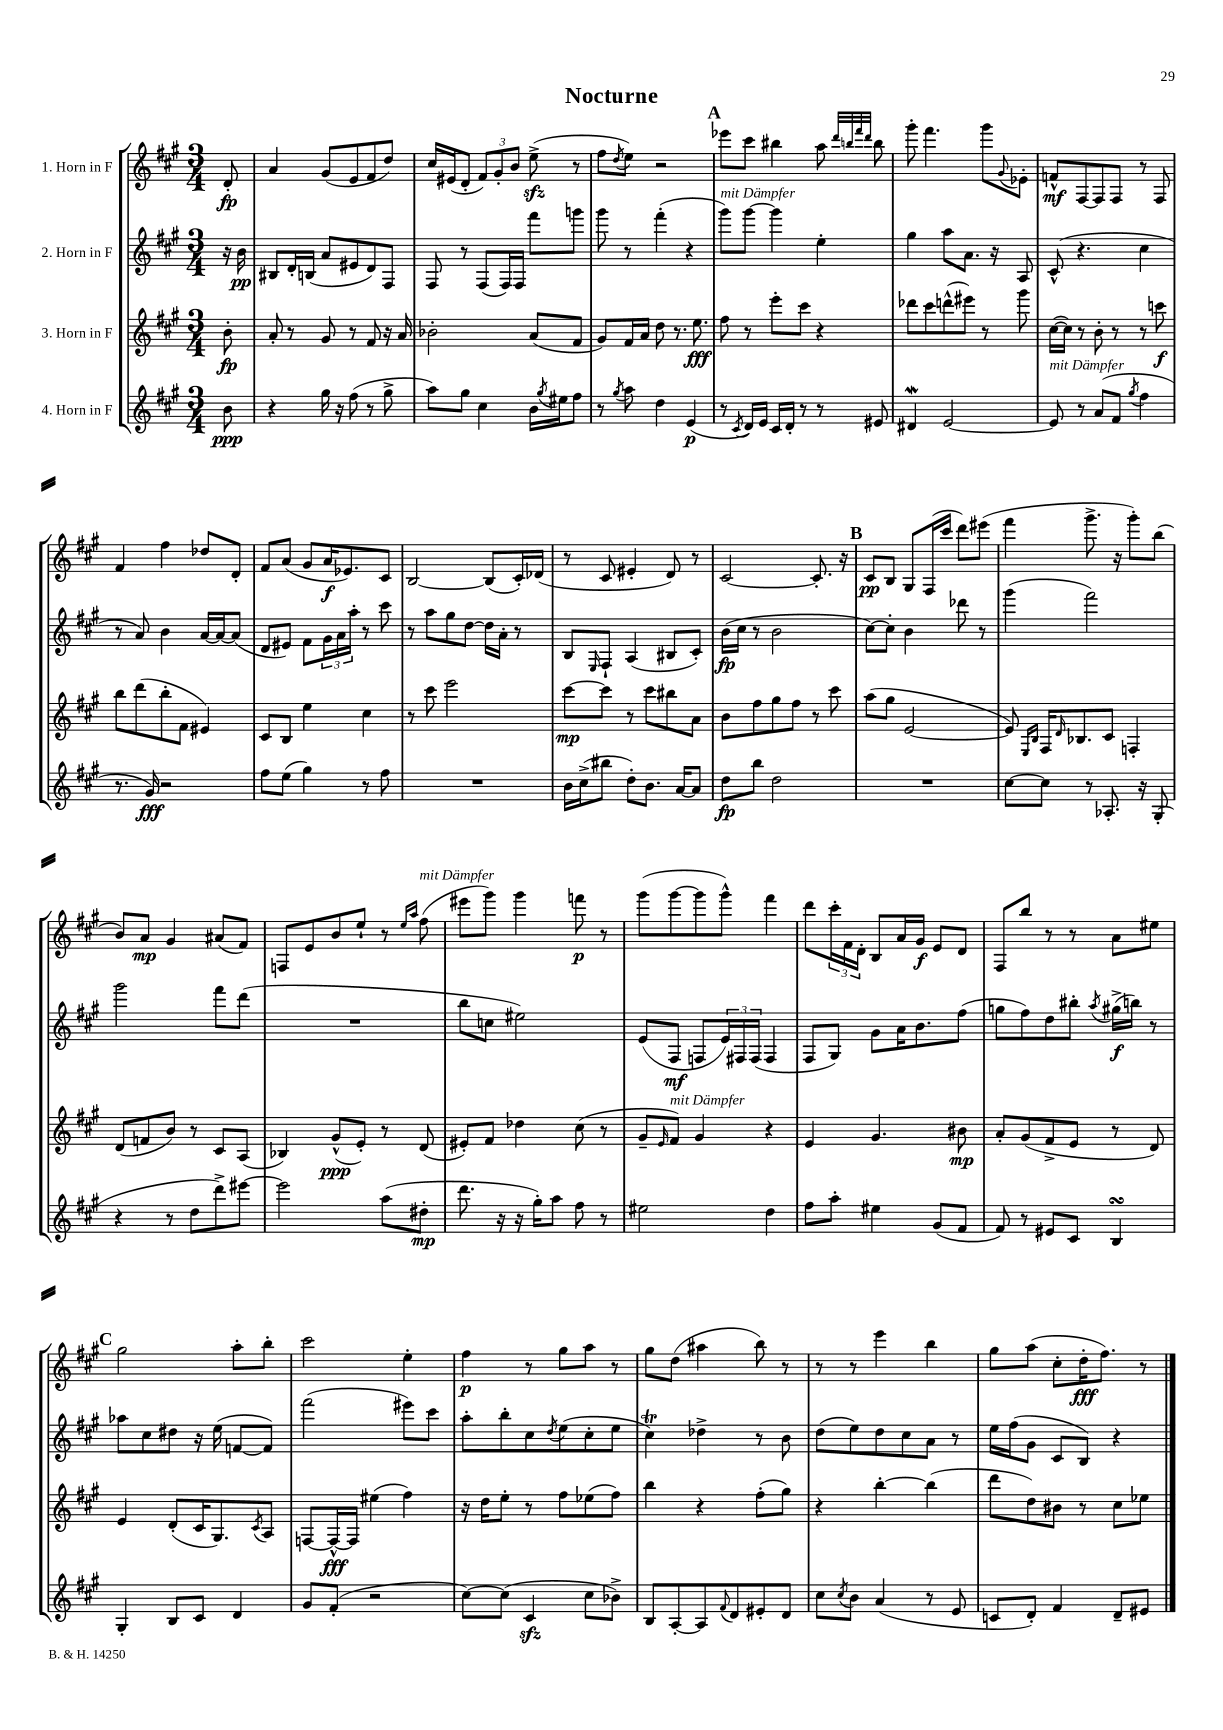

**kern	**kern	**kern	**kern
*staff4	*staff3	*staff2	*staff1
*clefG2	*clefG2	*clefG2	*clefG2
*k[f#c#g#]	*k[f#c#g#]	*k[f#c#g#]	*k[f#c#g#]
*M3/4	*M3/4	*M3/4	*M3/4
8b	8b'	16r	8d'
.	.	16b	.
=	=	=	=
4r	8a'	8B#	4a
.	8r	16d'	.
.	.	(16B	.
16gg#	8g#	8a	(8g#
16r	.	.	.
(8ff#	8r	8e#	8e
8r	8f#	8d)	8f#
8gg#^	16r	8F#	8dd)
.	16a	.	.
=	=	=	=
8aa)	2b-'	8F#	16cc#
.	.	.	(16e#
8gg#	.	8r	8d'
4cc#	.	(8F#	12f#)
.	.	.	12g#'
.	.	16F#)	.
.	.	.	12b
.	.	16F#	.
16b	(8a	8fff#	(8ee^
8qgg#	.	.	.
16ee#	.	.	.
8ff#	8f#	8ggg	8r
=	=	=	=
8r	8g#)	8ggg#	8ff#
8qgg#	.	.	8qdd
8aa	16f#	8r	8ee)
.	16a	.	.
4dd	8dd	(4fff#'	2r
.	8.r	.	.
(4e	.	4r	.
.	8.ee	.	.
=	=	=	=
8r	8ff#	8ggg#)	8eee-
8qc#	.	.	.
16d)	8r	[8ggg#	8ccc#
16e	.	.	.
16c#	8eee'	4ggg#]	4bb#
16d'	.	.	.
8r	8ccc#	.	.
8r	4r	4ee'	8aa
.	.	.	32qqddd
.	.	.	32qqbb
.	.	.	32qqfff#
.	.	.	32qqddd
8e#	.	.	8bb
=	=	=	=
4d#	8ddd-	4gg#	8ggg#'
.	8ccc#	.	4.fff#
[2e	(8ddd^^	8aa	.
.	8eee#)	8.a	.
.	8r	.	8ggg#
.	.	16r	.
.	.	.	8qqg#
.	8ggg#	8A	8e-'
=	=	=	=
8e]	([16cc#	(8c#^^	8f^^
.	16cc#])	.	.
8r	8r	4.r	[8F#
(8a	8b'	.	8F#]
8f#	8r	.	8F#
8qgg#	.	.	.
4ff#	8r	4cc#	8r
.	8ccc	.	8F#
=	=	=	=
8.r	8bb	8r	4f#
.	(8ddd	8a)	.
16g#)	.	.	.
2r	8bb'	4b	4ff#
.	8f#	.	.
.	4e#)	[16a	8dd-
.	.	16a_	.
.	.	(8a]	8d'
=	=	=	=
8ff#	8c#	8d	8f#
(8ee	8B	8e#)	(8a
4gg#)	4ee	8f#	8g#
.	.	24g#	16a
.	.	24a	.
.	.	.	8.e-)
.	.	24aa'	.
8r	4cc#	8r	.
8ff#	.	8ccc#	8c#
=	=	=	=
2.r	8r	8r	[2B
.	8ccc#	8aa	.
.	2eee	8gg#	.
.	.	[8dd	.
.	.	16dd]	(8B]
.	.	16a'	.
.	.	8r	16c#')
.	.	.	(16d-
=	=	=	=
16b	[8ccc#	8B	8r
(16cc#^	.	.	.
.	.	16qqE	.
8bb#	8ccc#]	8F#`	8c#
8dd')	8r	(4A	4e#'
8.b	8ccc#	.	.
.	8bb#	8B#	8d)
[16a	.	.	.
8a]	8a	8c#')	8r
=	=	=	=
8dd	8b	(16b	[2c#
.	.	16cc#	.
8bb	8ff#	8r	.
2dd	8gg#	2b	.
.	8ff#	.	.
.	8r	.	8.c#']
.	8ccc#	.	.
.	.	.	16r
=	=	=	=
2.r	(8aa	[8cc#)	8c#
.	8gg#	8cc#']	8B
.	[2e	4b	8G#
.	.	.	(16F#
.	.	.	16ccc#
.	.	8ddd-	8ddd)
.	.	8r	(8eee#
=	=	=	=
[8cc#	8e])	(4ggg#	4fff#
.	16qqE	.	.
.	16qqB	.	.
8cc#]	16F#	.	.
.	16qqd	.	.
.	8.B-	.	.
8r	.	2fff#)	8.ggg#^
8.A-'	8c#	.	.
.	.	.	16r
.	4F'	.	8ggg#')
16r	.	.	.
(8G#'	.	.	(8bb
=	=	=	=
4r	(8d	2ggg#	8b)
.	8f	.	8a
8r	8b)	.	4g#
8dd	8r	.	.
8ddd^)	8c#	8fff#	(8a#
[8eee#	(8A	(8ddd	8f#)
=	=	=	=
2eee#]	4B-)	2.r	8F
.	.	.	8e
.	(8g#^^	.	8b
.	8e')	.	8ee`
(8aa	8r	.	8r
.	.	.	16qqee
.	.	.	16qqaa
8dd#'	(8d	.	(8ff#
=	=	=	=
8.ddd	8e#')	8bb	8eee#
.	8f#	8cc	8ggg#)
16r	.	.	.
16r	4dd-	2ee#)	4ggg#
16gg#')	.	.	.
8aa	.	.	.
8ff#	(8cc#	.	8fff
8r	8r	.	8r
=	=	=	=
2ee#	8g#~	(8e	(8ggg#
.	16qqe	.	.
.	8f#)	8F#	[8ggg#
.	4g#	8F	8ggg#]
.	.	24e)	8ggg#^^)
.	.	24F#	.
.	.	(24F#	.
4dd	4r	4F#	4fff#
=	=	=	=
8ff#	4e	8F#	8ddd
8aa'	.	8G#)	24ccc#'
.	.	.	24f#
.	.	.	24d'
4ee#	4.g#	8g#	8B
.	.	16a	16a
.	.	8.b	16g#
(8g#	.	.	8e
8f#	8b#	(8ff#	8d
=	=	=	=
8f#)	8a'	8gg	8F#
8r	(8g#	8ff#)	8bb
8e#	8f#^	8dd	8r
8c#	8e	8bb#'	8r
.	.	8qaa	.
4B	8r	(16gg#^	8a
.	.	16bb)	.
.	8d)	8r	8ee#
=	=	=	=
4G#'	4e	8aa-	2gg#
.	.	8cc#	.
8B	(8d'	8dd#	.
8c#	16c#	16r	.
.	8.G#)	(16ee	.
4d	.	[8f	8aa'
.	8qc#	.	.
.	8A	8f])	8bb'
=	=	=	=
8g#	[8F	(2fff#	2ccc#
(8f#'	16F^^_	.	.
.	16F]	.	.
2r	(4ee#	.	.
.	4ff#)	8eee#)	4ee'
.	.	8ccc#	.
=	=	=	=
[8cc#)	16r	8aa'	4ff#
.	16dd	.	.
(8cc#]	8ee'	8bb'	.
4c#	8r	8cc#	8r
.	.	8qdd	.
.	8ff#	(8ee	8gg#
8cc#	(8ee-	8cc#'	8aa
8b-^)	8ff#)	8ee	8r
=	=	=	=
8B	4bb	4cc#)	8gg#
[8A'	.	.	(8dd
8A]	4r	4dd-^	4aa#
8qqf#	.	.	.
8d	.	.	.
8e#'	(8ff#'	8r	8bb)
8d	8gg#)	8b	8r
=	=	=	=
8cc#	4r	(8dd	8r
8qcc#	.	.	.
8b	.	8ee)	8r
(4a	[4bb'	8dd	4eee
.	.	8cc#	.
8r	(4bb]	8a	4bb
8e	.	8r	.
=	=	=	=
8c	8ddd	16ee	8gg#
.	.	(16ff#	.
8d')	8dd)	8g#	(8aa
4f#	8b#	8c#	8cc#'
.	8r	8B)	16dd'
.	.	.	8.ff#)
8d~	8cc#	4r	.
8e#	8ee-	.	8r
==	==	==	==
*-	*-	*-	*-
